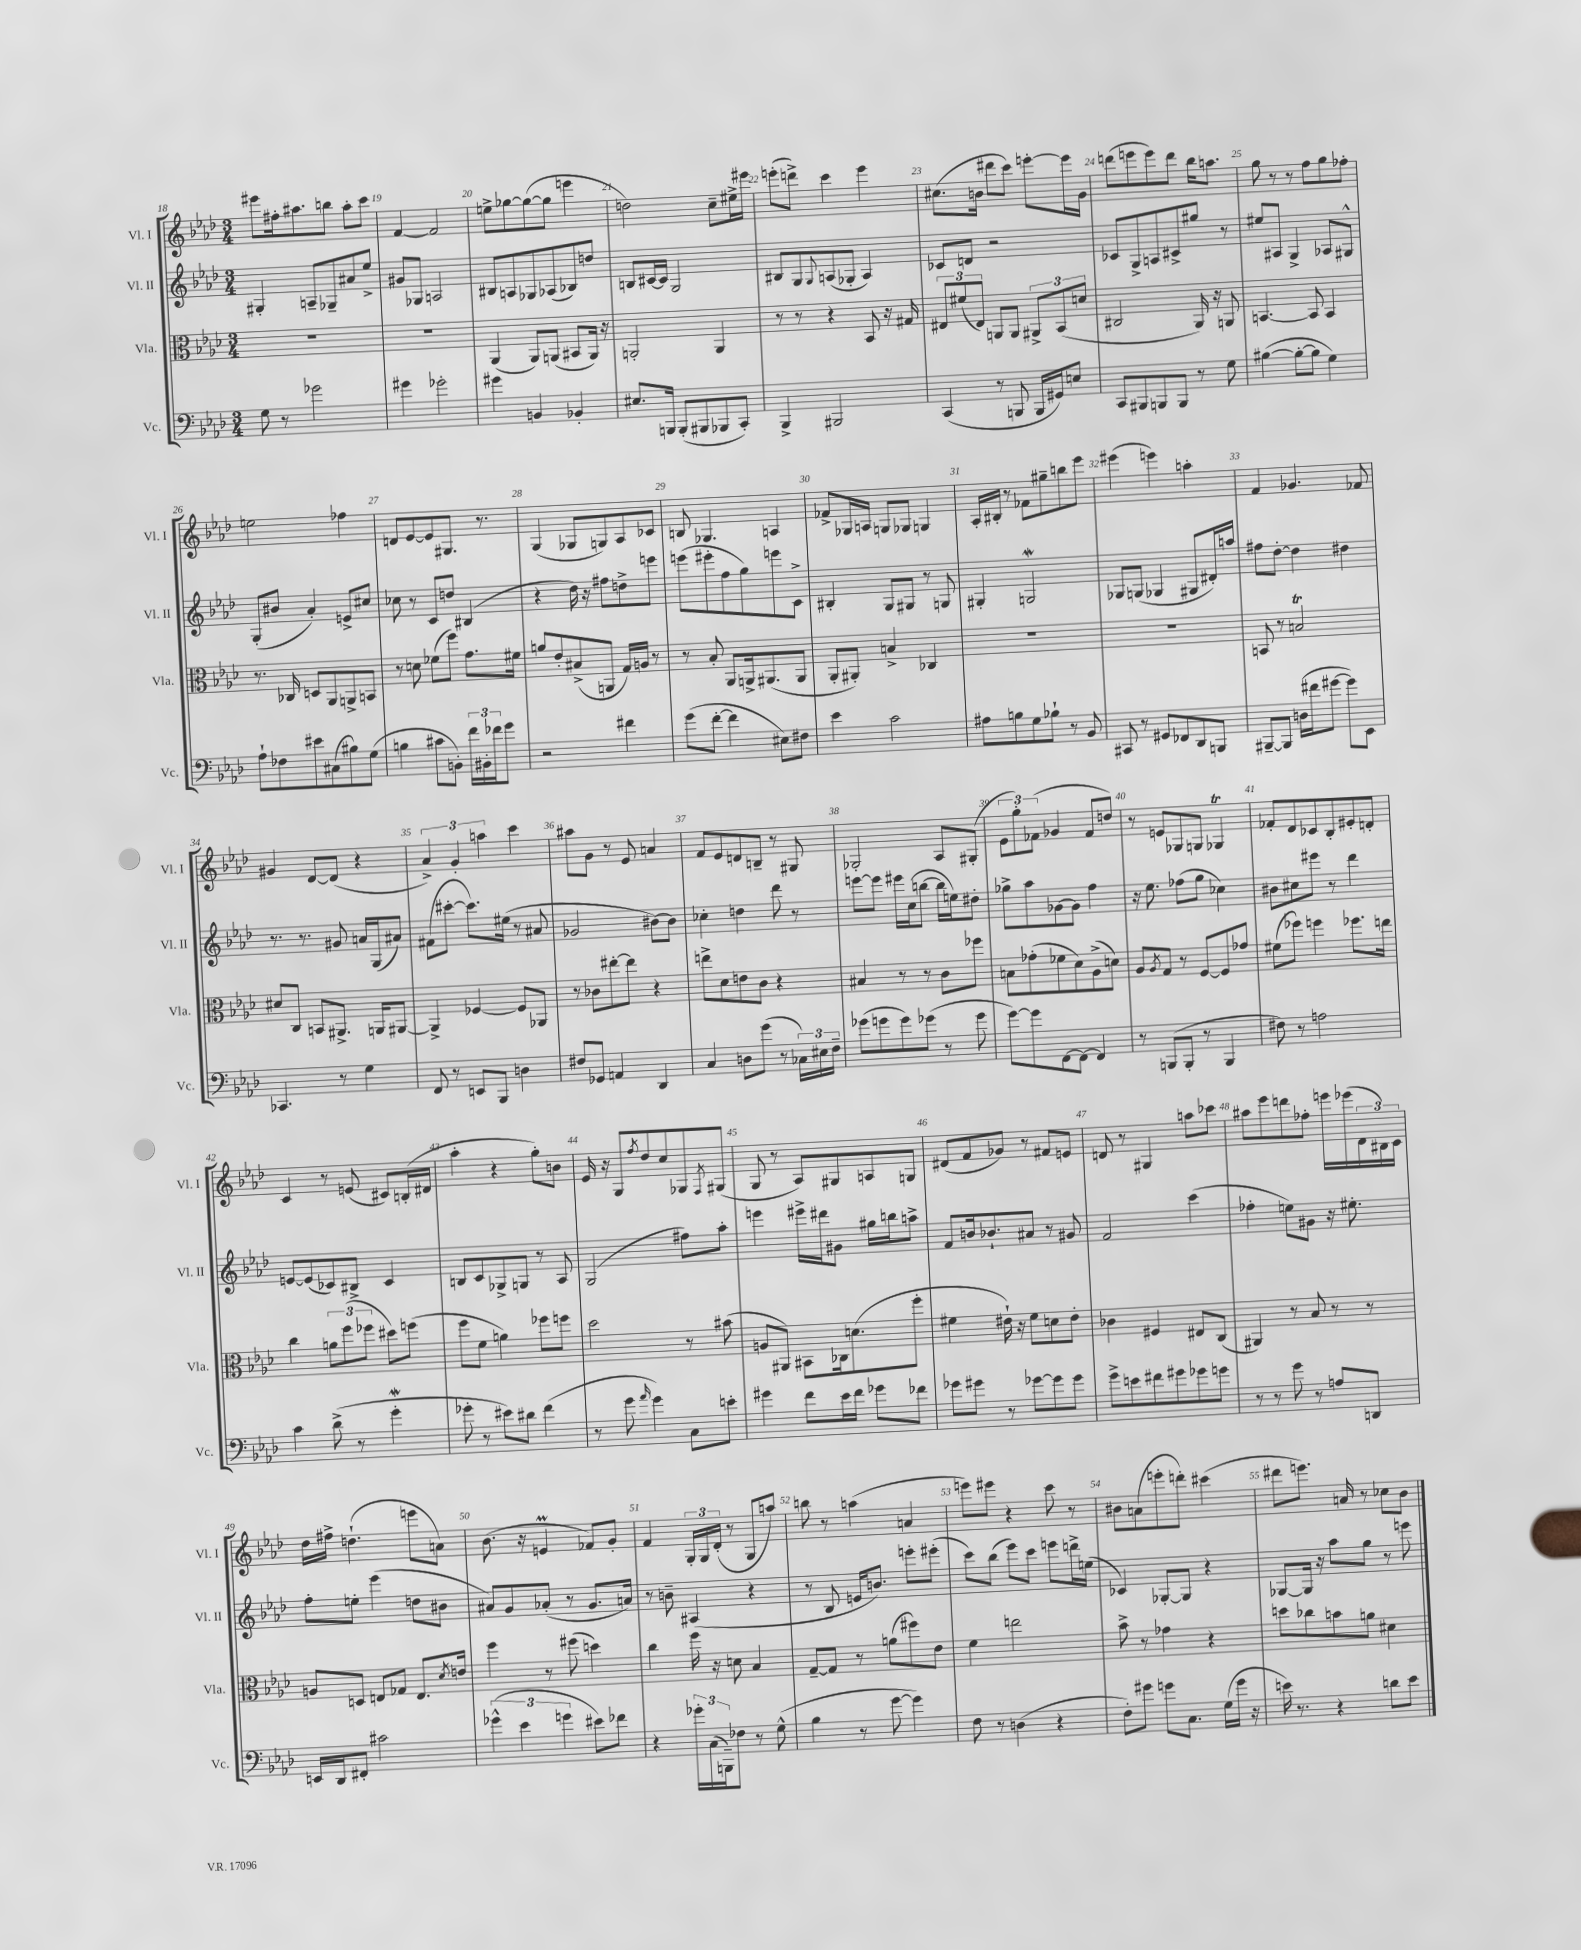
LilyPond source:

<<
\new StaffGroup <<
\new Staff = "s0" \with { instrumentName = "Vl. I" shortInstrumentName = "Vl. I" } {
    \clef treble \key aes \major \numericTimeSignature \time 3/4
    eis'''8 fis''16-. ais''8. b''8 ais''8-. c'''8 |
    f'4~ f'2 |
    e''8-> ges''8~ ges''8~( ges''8 e'''4 |
    d''2) c''8-- eis''16-> eis'''16 |
    e'''8-.( d'''8->) c'''4 e'''4 |
    cis''8.( b'16 dis'''8 c'''8) e'''8~-. e'''16 g'16 |
    d'''8( e'''8 e'''8) d'''8 bes''16 a''8. |
    g''8 r8 r8 f''8 g''8 fes''8-. |
    e''2 fes''4 |
    d'8 ees'8~ ees'8 gis8. r8. |
    g4( ges8 g8) aes8 ces'8 |
    b8 ges4. a4 |
    fes'8-> ges16 a16 g8 ges8 g4 |
    aes16-. bis16-. r8 fes'8 gis''8-- b''8 ees'''8 |
    eis'''4( e'''4) a''4-. |
    f'4 ges'4. fes'8 |
    gis'4 des'8~ des'8( r4 |
    \tuplet 3/2 { aes'4->) g'4-. a''4 } c'''4 |
    ais''8 g'8 r8 ees'8 a'4 |
    f'8 ees'8 d'8 b8-- r8 gis8 |
    ges2-. aes8 gis8-.( |
    \tuplet 3/2 { ees'8 g''8-.) fes'8( } ges'4 fes'8 d''8) |
    r8 e'8 ges8 g8 ges4\trill |
    fes'8-. des'8 ces'8 bes8-. eis'8-. d'8-. |
    c'4 r8 e'8( cis'8) b16-.( dis'16 |
    aes''4-. r4 g''8-.) b'8 |
    ees'16 r16 g8 \acciaccatura { f''8 } des''8 c''8 ges8 \acciaccatura { f8 } gis8( |
    g8 r8 aes8) gis8 a8 g8 |
    dis'8( f'8 ges'8) r8 fis'8 e'8 |
    d'8 r8 gis4 a''8 ces'''8 |
    ais''8 ees'''8 d'''8 fes''8-. e'''16 ees'''16( \tuplet 3/2 { des'16 bis16) c'16 } |
    des''16 fis''16-> d''4.-!( e'''8 a'8) |
    bes'8.( r16 e'4\prall fes'8) g'8-. |
    f'4 \tuplet 3/2 { g16-. g16 des'16-.( } r8 g8 a''8) |
    b''8 r8 a''4( a'4 |
    e'''8) eis'''8 r4 c'''8 r8 |
    bis'8 a'8( e'''8-. d'''8-.) cis'''4( |
    dis'''8 e'''8.) a'16 r8 ces''8 bes'8 \bar "|." |
}
\new Staff = "s1" \with { instrumentName = "Vl. II" shortInstrumentName = "Vl. II" } {
    \clef treble \key aes \major \numericTimeSignature \time 3/4
    gis4-. a8-- ges8-- ais'8 ees''8-> |
    gis'8 ges8 a2 |
    bis8 a8 ges8 aes8( bes8) d''8 |
    b8 cis'16~ cis'16 g2 |
    bis8 g8 \appoggiatura { g8 } a8( ges8-. a4) |
    ces'8 d'8 r2 |
    ces'8 g8-> a8 cis'8-> gis''8 r8 |
    eis''8 ais8 g4-> aes8 gis8-^ |
    g8-.( bis'8 aes'4-.) e'8-> cis''8 |
    ces''8 r8 c'8 d''8 bis4( |
    r4 des''16) r16 fis''8 d''8-> e'''8 |
    e'''8( eis'''8-. f''8 g''8) e'''8 c'8-> |
    bis4-. g8 gis8 r8 g8 |
    gis4-. g2\mordent |
    ges8 g8( ges4 gis8 dis'16-.) a''16 |
    fis''8 des''8~-. des''4 dis''4 |
    r8. r8. gis'8 a'16 g16( ais'8) |
    fis'8( cis'''8~-. cis'''8.) eis''16( r8 ais'8 |
    ges'2 bis'8~) bis'8 |
    ces''4-. d''4 des'''8 r8 |
    e'''8~ e'''8 eis'''16 c''16( b''8~ b''16 e''16) dis''8-. |
    ges''8-> aes''8 ges'8~ ges'8 f''4 |
    r16 ees''8. fes''8( g''8 ces''4) |
    bis'8 cis''8 eis'''8 r8 des'''4 |
    e'8~ e'8( ces'8) bis8-> ces'4 |
    b8 c'8 ges8-> g8 r8 aes8 |
    g2( fis''8) aes''8-. |
    e'''4 eis'''16-> dis'''16 gis'8 gis''16 b''16 a''8-> |
    f'8 b'16 bes'8.-! ais'8 r8 gis'8 |
    f'2 c'''4( |
    fes''4-. e''8) gis'8 r16 eis''8.-. |
    f''8-. e''8-. ees'''4( d''8 bis'8 |
    ais'8) g'8 aes'8-.( r8 g'8. a'16) |
    r8 b'8-- ais4( r4 |
    r8 bes8 e'16 b'8.) e'''8-. eis'''8-.( |
    c'''8) bes''8( ees'''8) c'''8 e'''8 d'''16-> e''16( |
    ces'4) ges8~-. ges8 r4 |
    ges8~ ges16 r16 aes''8 g''8 r8 e'''8 \bar "|." |
}
\new Staff = "s2" \with { instrumentName = "Vla." shortInstrumentName = "Vla." } {
    \clef alto \key aes \major \numericTimeSignature \time 3/4
    R2. |
    R2. |
    aes,4( aes,8) a,8( bis,8 a,16) r16 |
    a,2-. a,4 |
    r8 r8 r4 bes,8 r16 gis16 |
    \tuplet 3/2 { eis8 fis'8( eis8) } a,8 a,8 \tuplet 3/2 { ais,8-> bes,8( d'8 } |
    cis2 aes,16) r16 a,8 |
    b,4.~ b,8 b,4 |
    r8. ces16 d8 aes,8 a,8-> b,8 |
    r8 d'8 fes'8( f''8) g'8. fis'16 |
    a'8 ees'8-. bis8->( a,8 g16) a16 r8 |
    r8 bes8-. aes,8 a,16-> ais,8.( ais,8 |
    aes,8-. ais,8-.) b4-> ces4 |
    R2. |
    R2. |
    b,8 r8 b2\trill |
    dis'8 c8 b,8 ais,8.-> a,16 ais,8~ |
    ais,4-> fes4~ fes8 aes,8 |
    r8 ces'8 eis''8~-. eis''8 r4 |
    e''8-> des'8 e'8 c'8 r4 |
    bis4 r8 r8 c'8 fes''8 |
    b8 ges'8-.( fes'8 des'8) aes8->( d'8) |
    aes8 \acciaccatura { aes8 } g8 r8 f8~ f8 ges'8 |
    fis'8( fes''8) f''4 fes''8. e''16 |
    c''4 \tuplet 3/2 { a'8 f''8( fes''8 } dis''8) f''8( |
    f''8 f'8 a'4) fes''8 f''8 |
    des''2 r8 bis'8( |
    a8 ais,8) bis,8 ces16 d'8.( f''8-. |
    fis'4 eis'16-!) r16 fis'8 d'8 eis'8-. |
    ces'4 fis4 eis8 c8( |
    ais,4) r8 bes8 r8 r8 |
    a8 d8 e8 ges8 e8. \acciaccatura { des'8 } e'16 |
    f''4 r8 fis''8( d''4) |
    c''4 f''16 r16 d'8 bes4 |
    g8~-- g8 r8 a'8( fis''8) ees'8 |
    f'4 e''2 |
    bes'8-> r8 ges'4 r4 |
    d''8 ces''8 b'8 a'8 dis'4 \bar "|." |
}
\new Staff = "s3" \with { instrumentName = "Vc." shortInstrumentName = "Vc." } {
    \clef bass \key aes \major \numericTimeSignature \time 3/4
    g8 r8 ges'2 |
    gis'4 ges'2-. |
    gis'4 b,4 bes,4-. |
    eis8. b,,16 b,,8-.( bis,,8 bes,,8 c,8-.) |
    bes,,4-> bis,,2 |
    c,4( r8 b,,8 b,,16 gis,16) e8 |
    c,8 bis,,8 b,,8 b,,8 r8 g8 |
    bis4~( bis8~-. bis8 g4) |
    aes8-! fes8 eis'8 cis8( bis8) g8( |
    b4 cis'8 b,8-.) \tuplet 3/2 { f'16 bis,16-. fes'16 } g'8 |
    r2 fis'4 |
    g'8( f'8~-. f'4 eis8) fis8 |
    ees'4 c'2 |
    ais8 b8 g8 bes8-! r8 bes,8 |
    cis,8 r8 gis,8 fes,8 des,8 b,,8 |
    bis,,8~-- bis,,8 d16( fis'16 gis'8~ gis'8) ees,8 |
    ces,4. r8 g4 |
    f,8 r8 e,8 bes,,8 d4 |
    fis8 ges,8 a,4 des,4 |
    c4 d8 g'8( r8 \tuplet 3/2 { ces16) eis16 f16-- } |
    ges'8( g'8 g'8) ges'8( r8 ges'8 |
    g'8~) g'8 f,8~ f,8~ f,4 |
    r8 b,,8( b,,8-. r8 b,,4 |
    fis8) r8 a2 |
    c'4 des'8->( r8 g'4-.\mordent |
    ges'8-. r8 eis'8) dis'8 f'4( |
    r8 g'8 \grace { aes'16 } g'4) c8 e'8-. |
    gis'4 f'8 ees'16 f'16 ges'8 fes'8 |
    ges'8 gis'8 r8 ges'8~ ges'8 ges'8 |
    g'8-> e'8 fis'8 gis'8 ges'8 g'8 |
    r8 r8 g'8 r8 a8 d,8 |
    e,16 des,16 fis,8-. cis'2 |
    \tuplet 3/2 { ges'4-^( ees'4 g'4 } eis'8) fes'8 |
    r4 \tuplet 3/2 { ges'16-. c16( b,,16--) } fes8 r8 g8-^( |
    bes4 r8 g'8~ g'4) |
    f8 r8 d4( r4 |
    f8-.) gis'8 g'8 c8. g16( g'16 r16 |
    e'16) r8. r4 d'8 e'8 \bar "|." |
}
>>
>>
\layout { \context { \Score currentBarNumber = #18 \override BarNumber.break-visibility = ##(#f #t #t) barNumberVisibility = #all-bar-numbers-visible } }
